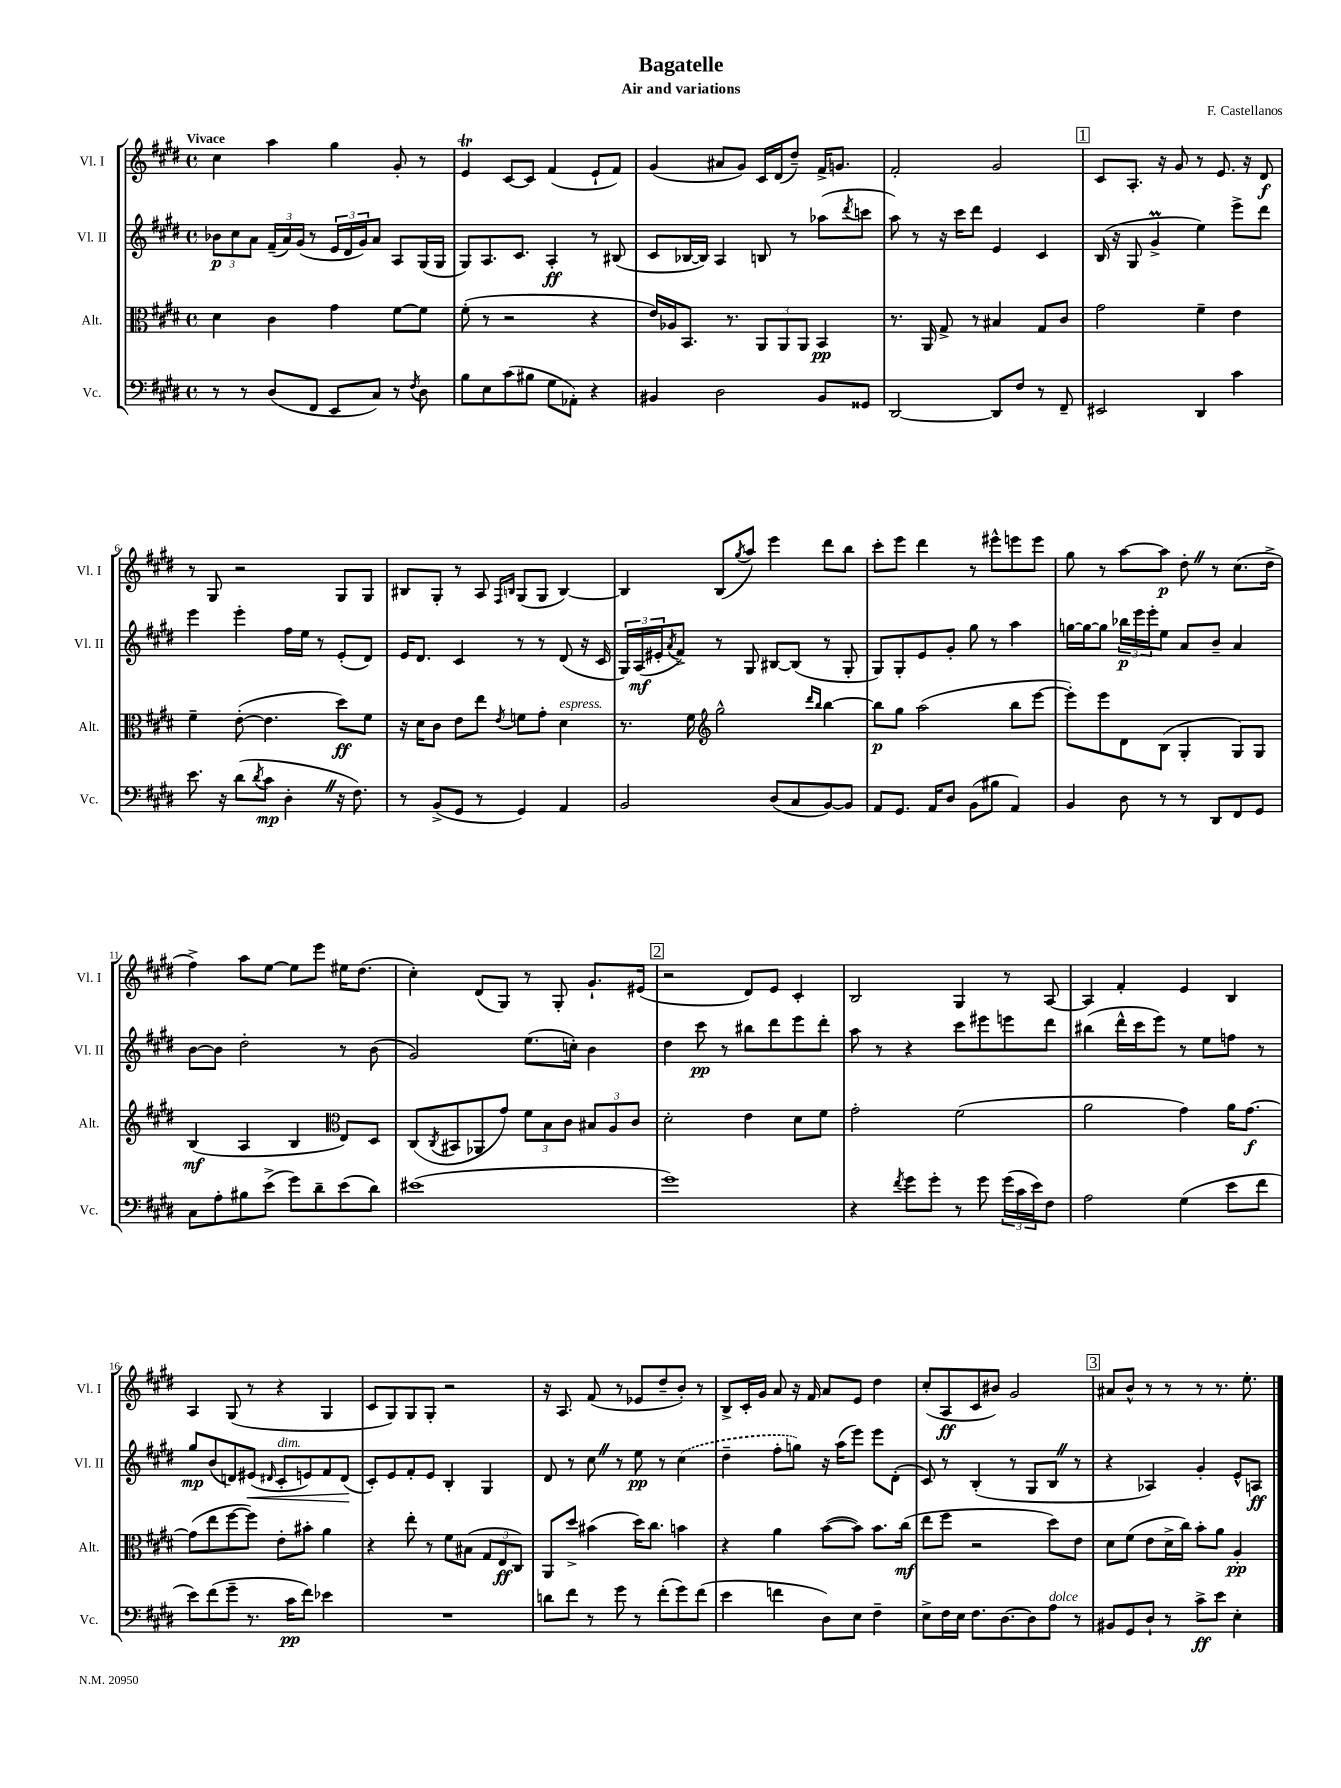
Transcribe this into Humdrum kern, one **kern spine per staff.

**kern	**kern	**kern	**kern
*staff4	*staff3	*staff2	*staff1
*clefF4	*clefC3	*clefG2	*clefG2
*k[f#c#g#d#]	*k[f#c#g#d#]	*k[f#c#g#d#]	*k[f#c#g#d#]
*M4/4	*M4/4	*M4/4	*M4/4
*met(c)	*met(c)	*met(c)	*met(c)
8r	4d#	12b-	4cc#
.	.	12cc#	.
8r	.	.	.
.	.	12a	.
(8D#	4c#	(24f#~	4aa
.	.	24a)	.
.	.	(24g#	.
8FF#	.	8r	.
8EE	4g#	24e	4gg#
.	.	24d#	.
.	.	24g#)	.
8C#)	.	8a	.
8r	[8f#	8A	8g#'
8qF#	.	.	.
8D#	8f#]	(16G#	8r
.	.	16G#	.
=	=	=	=
8B	(8f#'	8G#)	4e
8E	8r	8.A	.
(8c#	2r	.	[8c#
.	.	8.c#	.
8B#	.	.	8c#]
8G#	.	4A'	(4f#
8AA-')	.	.	.
4r	4r	8r	8e`
.	.	(8B#	8f#)
=	=	=	=
4BB#	16e)	8c#	(4g#
.	16A-	.	.
.	8.BB	[16B-	.
.	.	16B-])	.
2D#	.	4A	8a#
.	8.r	.	.
.	.	.	8g#)
.	12AA	8B	16c#
.	.	.	(16d#
.	12AA	.	.
.	.	8r	8dd#~)
.	12AA	.	.
8BB#	4BB	(8aa-	16f#^
.	.	.	8.g
.	.	8qddd#	.
8GG##	.	8ccc	.
=	=	=	=
[2DD#	8.r	8aa)	2f#'
.	.	8r	.
.	16AA	.	.
.	8G#^	16r	.
.	.	16ccc#	.
.	8r	8ddd#	.
8DD#]	4B#	4e	2g#
8F#	.	.	.
8r	8G#	4c#	.
8FF#~	8c#	.	.
=	=	=	=
2EE#	2g#	(16B	8c#
.	.	16r	.
.	.	8G#	8.A'
.	.	4g#^	.
.	.	.	16r
.	.	.	8g#
4DD#	4f#~	4ee)	8r
.	.	.	8.e
4c#	4e	8eee^	.
.	.	.	16r
.	.	8ddd#	8d#
=	=	=	=
8.e	4f#~	4eee	8r
.	.	.	8G#
16r	.	.	.
(8d#	([8e'	4eee'	2r
8qd#	.	.	.
8c#	4.e]	.	.
4D#'	.	16ff#	.
.	.	16ee	.
.	.	8r	.
16r	8dd#)	(8e'	8G#
8.F#)	.	.	.
.	8f#	8d#)	8G#
=	=	=	=
8r	16r	16e	8B#
.	16d#	8.d#	.
(8BB^	8c#	.	8G#'
8GG#	8e	4c#	8r
8r	8ee	.	8A
.	.	.	16qqF#
.	8qe	.	16qqB
4GG#)	8f	8r	(8G#
.	8g#'	8r	8G#
4AA	4d#	(8d#	[4B)
.	.	16r	.
.	.	16c#	.
=	=	=	=
2BB	8.r	24G#)	4B]
.	.	(24A	.
.	.	24e#'	.
.	.	8qa	.
.	.	8f#^)	.
.	16f#	.	.
*	*clefG2	*	*
.	2gg#^^	8r	(8B
.	.	.	8qgg#
.	.	8G#	8aa)
(8D#	.	[8B#	4eee
8C#	.	(8B#]	.
.	16qqddd#	.	.
.	16qqbb	.	.
[8BB)	[4bb	8r	8ddd#
8BB]	.	8G#'	8bb
=	=	=	=
8AA	8bb]	8G#)	8ccc#'
8.GG#	8gg#	8G#'	8eee
.	(2aa	8e	4ddd#
16AA	.	.	.
8D#	.	8g#'	.
(8BB	.	8gg#	8r
8B#	.	8r	8eee#^^
4AA)	8bb	4aa	8eee
.	[8eee	.	8eee
=	=	=	=
4BB	8eee'])	[16gg	8gg#
.	.	16gg_	.
.	8eee	8gg]	8r
8D#	8d#	24bb-	[8aa
.	.	24eee	.
.	.	24eee'	.
8r	(8B	8ee	8aa]
8r	4G#'	8a	8dd#'
8DD#	.	8b~	8r
8FF#	8G#)	4a	(8.cc#
8GG#	8G#	.	.
.	.	.	16dd#^
=	=	=	=
8C#	(4B	[8b	4ff#^)
8A'	.	8b]	.
8B#	4A	2dd#'	8aa
(8e^	.	.	[8ee
8g#)	4B	.	8ee]
8d#~	.	.	8eee
*	*clefC3	*	*
(8e	8E)	8r	16ee#
.	.	.	(8.dd#
8d#)	8D#	(8b	.
=	=	=	=
(1e#	(8C#	2g#)	4cc#')
.	8qC#	.	.
.	8BB#	.	.
.	8AA-	.	(8d#
.	8g#)	.	8G#)
.	12f#	(8.ee	8r
.	12B	.	.
.	.	.	8G#'
.	12c#	.	.
.	.	16cc')	.
.	12B#	4b	8.g#`
.	12A	.	.
.	12c#	.	.
.	.	.	(16e#
=	=	=	=
1g#)	2d#'	4dd#	2r
.	.	8ccc#	.
.	.	8r	.
.	4e	8bb#	8d#)
.	.	8ddd#	8e
.	8d#	8eee	4c#'
.	8f#	8ddd#'	.
=	=	=	=
4r	2g#'	8aa	2B
.	.	8r	.
8qf#	.	.	.
8g#	.	4r	.
8g#'	.	.	.
8r	(2f#	8ccc#	4G#
8g#	.	8eee#	.
(24g#	.	8eee	8r
24c#	.	.	.
24e)	.	.	.
8F#	.	8ddd#	[8A
=	=	=	=
2A	2a	(4bb#	4A]
.	.	16ddd#^^	4f#'
.	.	16ccc#	.
.	.	8eee)	.
(4G#	4g#)	8r	4e
.	.	8ee	.
8e	16a	8ff	4B
.	[8.g#	.	.
8f#	.	8r	.
=	=	=	=
8e)	(8g#]	8gg#	4A
(8f#	8ee	(8b	.
8g#~	[8ff#	8d)	(8G#
8.r	8ff#])	(8e#	8r
.	.	16qqd#	.
.	8e'	8c#'	4r
16c#	.	.	.
8f#)	8b#'	8e)	.
4e-	4a	8f#	4G#
.	.	(8d#	.
=	=	=	=
1r	4r	8c#')	8c#
.	.	8e	8G#)
.	8ee'	8f#'	8G#
.	8r	8e	8G#'
.	8f#	4B'	2r
.	(8B#	.	.
.	12G#	4G#	.
.	12E	.	.
.	12C#)	.	.
=	=	=	=
8d	8AA	8d#	16r
.	.	.	8.A
8f#	8dd#^	8r	.
8r	(4b#	8cc#	(8f#
8g#	.	8r	8r
8r	16dd#)	8ee	8e-
.	8.cc#	.	.
(8f#'	.	8r	8dd#~
8g#)	4b	(4cc#	8b')
(8f#	.	.	8r
=	=	=	=
4e	4r	4dd#~	8B^
.	.	.	16c#'
.	.	.	16g#
4f	4a	8ff#'	8a
.	.	8gg)	16r
.	.	.	16f#
8D#)	([8b	16r	8a
.	.	(16aa	.
8E	8b])	8eee)	8e
4F#~	8.b	8eee	4dd#
.	.	(8d#'	.
.	(16cc#	.	.
=	=	=	=
8E^	8ee	8c#)	(8cc#'
16F#	8ff#	8r	8A
16E	.	.	.
8.F#	2r	(4B'	8c#
.	.	.	8b#)
[8.D#	.	.	.
.	.	8r	2g#
8D#]	.	8G#	.
8A	8dd#)	8B	.
8r	8e	8r	.
=	=	=	=
8BB#	8d#	4r	8a#
8GG#	(8f#	.	8b^^
8D#`	8e	4A-)	8r
8r	16d#^	.	8r
.	16cc#)	.	.
8c#^	8b'	4g#'	8r
8e	8a	.	8.r
4E'	4A'	8e^^	.
.	.	.	8.ee'
.	.	8A	.
==	==	==	==
*-	*-	*-	*-
